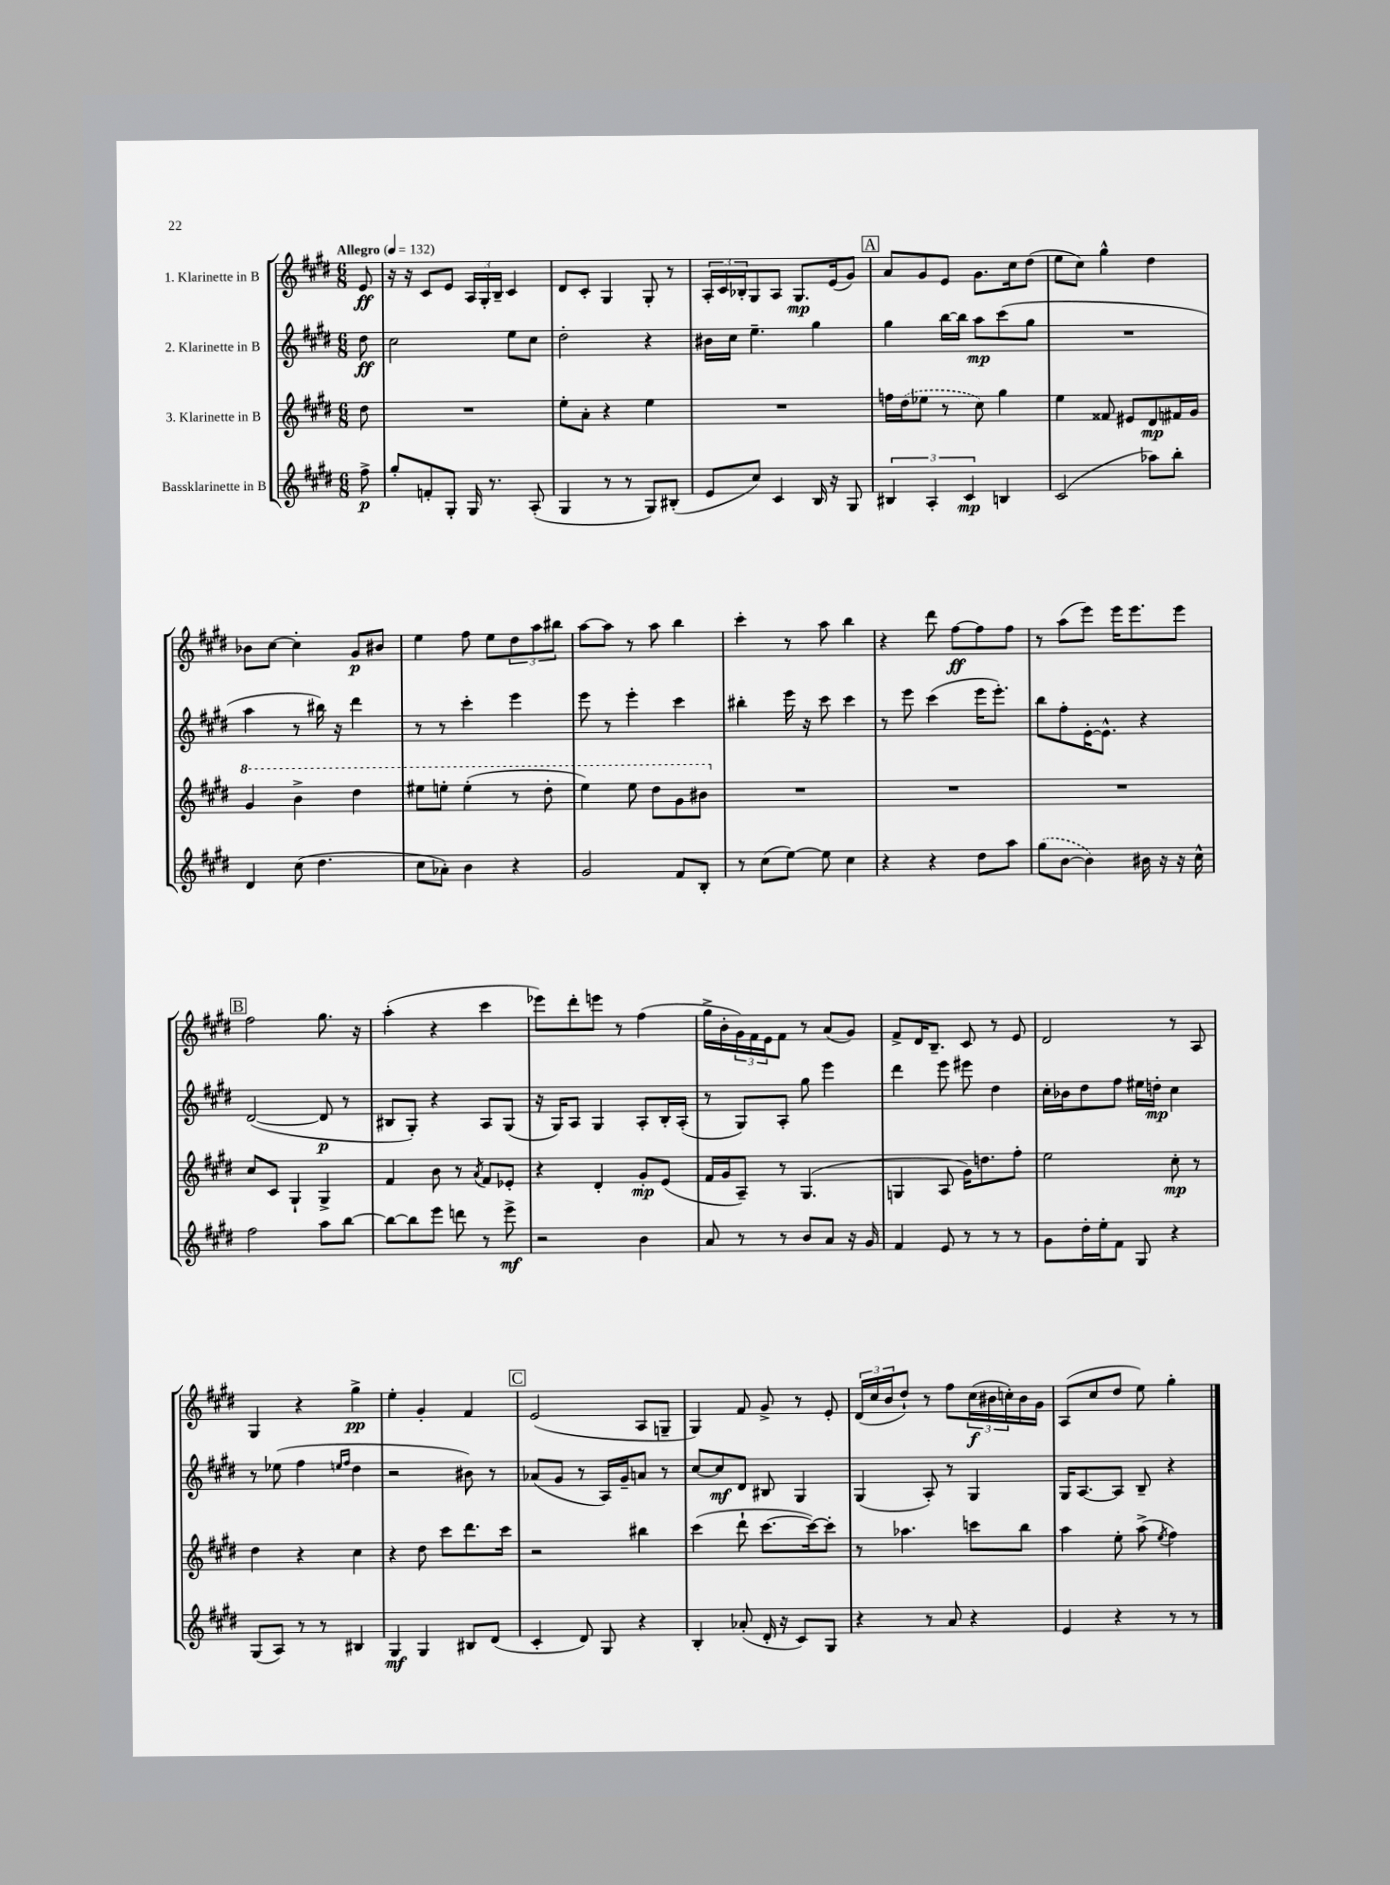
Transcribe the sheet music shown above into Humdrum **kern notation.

**kern	**kern	**kern	**kern
*staff4	*staff3	*staff2	*staff1
*clefG2	*clefG2	*clefG2	*clefG2
*k[f#c#g#d#]	*k[f#c#g#d#]	*k[f#c#g#d#]	*k[f#c#g#d#]
*M6/8	*M6/8	*M6/8	*M6/8
*MM132	*MM132	*MM132	*MM132
8ff#^	8dd#	8dd#	8e
=	=	=	=
8gg#'	2.r	2cc#	16r
.	.	.	16r
8f'	.	.	8c#
8G#'	.	.	8e
16G#	.	.	24A
.	.	.	24G#'
8.r	.	.	.
.	.	.	24B~
.	.	8ee	4c#
(8A'	.	8cc#	.
=	=	=	=
4G#	8ee'	2dd#'	8d#
.	8a'	.	8c#'
8r	4r	.	4G#
8r	.	.	.
8G#)	4ee	4r	8G#'
(8B#'	.	.	8r
=	=	=	=
8e	2.r	16b#	24A'
.	.	.	24c#
.	.	16cc#	.
.	.	.	24B-'
8cc#)	.	4.ee~	8G#
4c#	.	.	8A
.	.	.	8.G#
16B	.	4gg#	.
16r	.	.	(16e
8G#	.	.	8g#)
=	=	=	=
6B#	16ff	4gg#	8a
.	(16dd#	.	.
.	8ee-	.	8g#
6A'	.	.	.
.	8r	[16bb	8e
.	.	16bb]	.
6c#	.	.	.
.	8cc#)	8aa	8.g#
4B	4gg#	(8ccc#	.
.	.	.	16cc#
.	.	8gg#	(8dd#
=	=	=	=
(2c#	4ee	2.r	8ee
.	.	.	8cc#)
.	8f##	.	4gg#^^
.	8e#	.	.
8aa-)	8d#	.	4dd#
8bb'	16f#	.	.
.	16g#	.	.
=	=	=	=
4d#	4gg#	4aa	8b-
.	.	.	[8cc#
(8cc#	4bb^	8r	4cc#']
4.dd#	.	16bb#)	.
.	.	16r	.
.	4ddd#	4ddd#	8g#
.	.	.	8b#
=	=	=	=
8cc#	8eee#	8r	4ee
8a-')	8eee'	8r	.
4b	(4eee'	4ccc#'	8ff#
.	.	.	8ee
4r	8r	4eee	12dd#
.	.	.	12aa
.	8ddd#'	.	.
.	.	.	12bb#
=	=	=	=
2g#	4eee)	8eee	[8aa
.	.	8r	8aa]
.	8eee	4eee'	8r
.	8ddd#	.	8aa
8f#	8gg#	4ccc#	4bb
8B'	8bb#	.	.
=	=	=	=
8r	2.r	4bb#'	4ccc#'
(8cc#	.	.	.
[8ee)	.	16eee	8r
.	.	16r	.
8ee]	.	8ccc#	8aa
4cc#	.	4ccc#	4bb
=	=	=	=
4r	2.r	8r	4r
.	.	8eee	.
4r	.	(4ccc#	8ddd#
.	.	.	[8ff#
8dd#	.	16eee	8ff#]
.	.	8.eee')	.
8aa	.	.	8ff#
=	=	=	=
(8gg#	2.r	8bb	8r
[8b	.	8ff#'	(8aa
4b])	.	[16e'	8eee)
.	.	8.e^^]	.
.	.	.	16eee
.	.	.	8.eee
16b#	.	4r	.
16r	.	.	.
16r	.	.	8eee
16cc#^^	.	.	.
=	=	=	=
2ff#	8cc#	([2d#	2ff#
.	8c#	.	.
.	4G#`	.	.
8aa	4G#^	8d#]	8.gg#
[8bb	.	8r	.
.	.	.	16r
=	=	=	=
8bb_	4f#	8B#	(4aa'
8bb]	.	8G#')	.
8eee	8b	4r	4r
8ddd	8r	.	.
.	8qa	.	.
8r	8f#	8A	4ccc#
8eee^	8e-'	(8G#	.
=	=	=	=
2r	4r	16r	8eee-)
.	.	16G#)	.
.	.	8A	8ddd#'
.	4d#'	4G#	8eee
.	.	.	8r
4b	8g#'	8A'	(4ff#
.	(8e	16B'	.
.	.	(16A'	.
=	=	=	=
8a	16f#	8r	16gg#^
.	16g#	.	16b'
8r	8A~)	8G#)	24g#)
.	.	.	24f#
.	.	.	24e
8r	8r	8A'	8f#
8b	(4.G#	8gg#	8r
8a	.	4eee	(8a
16r	.	.	8g#)
16g#	.	.	.
=	=	=	=
4f#	4G	4ddd#	8f#^
.	.	.	16d#
.	.	.	8.B~
8e	8A	8eee	.
8r	16g#)	8eee#	8c#
.	8.dd	.	.
8r	.	4dd#	8r
8r	8ff#'	.	8e
=	=	=	=
8g#	2ee	16cc#'	2d#
.	.	16b-	.
16dd#'	.	8dd#	.
16ee'	.	.	.
8f#	.	8ff#	.
8G#	.	16ee#	.
.	.	16dd'	.
4r	8cc#'	4cc#	8r
.	8r	.	8A
=	=	=	=
(8G#	4dd#	8r	4G#
8A)	.	(8ee-	.
8r	4r	4ff#	4r
8r	.	.	.
.	.	16qqee	.
.	.	16qqff#	.
4B#	4cc#	4dd#	4gg#^
=	=	=	=
4G#	4r	2r	4ee'
4G#	8dd#	.	4g#'
.	8ccc#	.	.
8B#	8.ddd#	8b#)	4f#
(8d#	.	8r	.
.	16ccc#	.	.
=	=	=	=
4c#'	2r	(8a-	(2e
.	.	8g#	.
8d#)	.	8r	.
8G#	.	16A)	.
.	.	16g#~	.
4r	4bb#	8a	8A
.	.	8r	8G~
=	=	=	=
4B'	(4ccc#	[8cc#	4G#)
.	.	8cc#]	.
(8a-'	8ddd#`	8d#	8f#
16d#'	[8.ccc#	8B#	8g#^
16r	.	.	.
8c#)	.	4G#	8r
.	16ccc#_)	.	.
8G#	8ccc#']	.	8e'
=	=	=	=
4r	8r	(4G#	(24d#
.	.	.	24cc#
.	.	.	24b
.	4.aa-	.	8dd#`)
8r	.	8A')	8r
8a	.	8r	8ff#
4r	8ccc	4G#	(24cc#
.	.	.	24b#
.	.	.	24cc')
.	8bb	.	16b#
.	.	.	16g#
=	=	=	=
4e	4aa	16G#	(8A
.	.	[8.A	.
.	.	.	8cc#
4r	8ee'	8A]	8dd#
.	(8aa^	8B~	8ee)
.	8qee	.	.
8r	4ff#)	4r	4gg#'
8r	.	.	.
==	==	==	==
*-	*-	*-	*-
